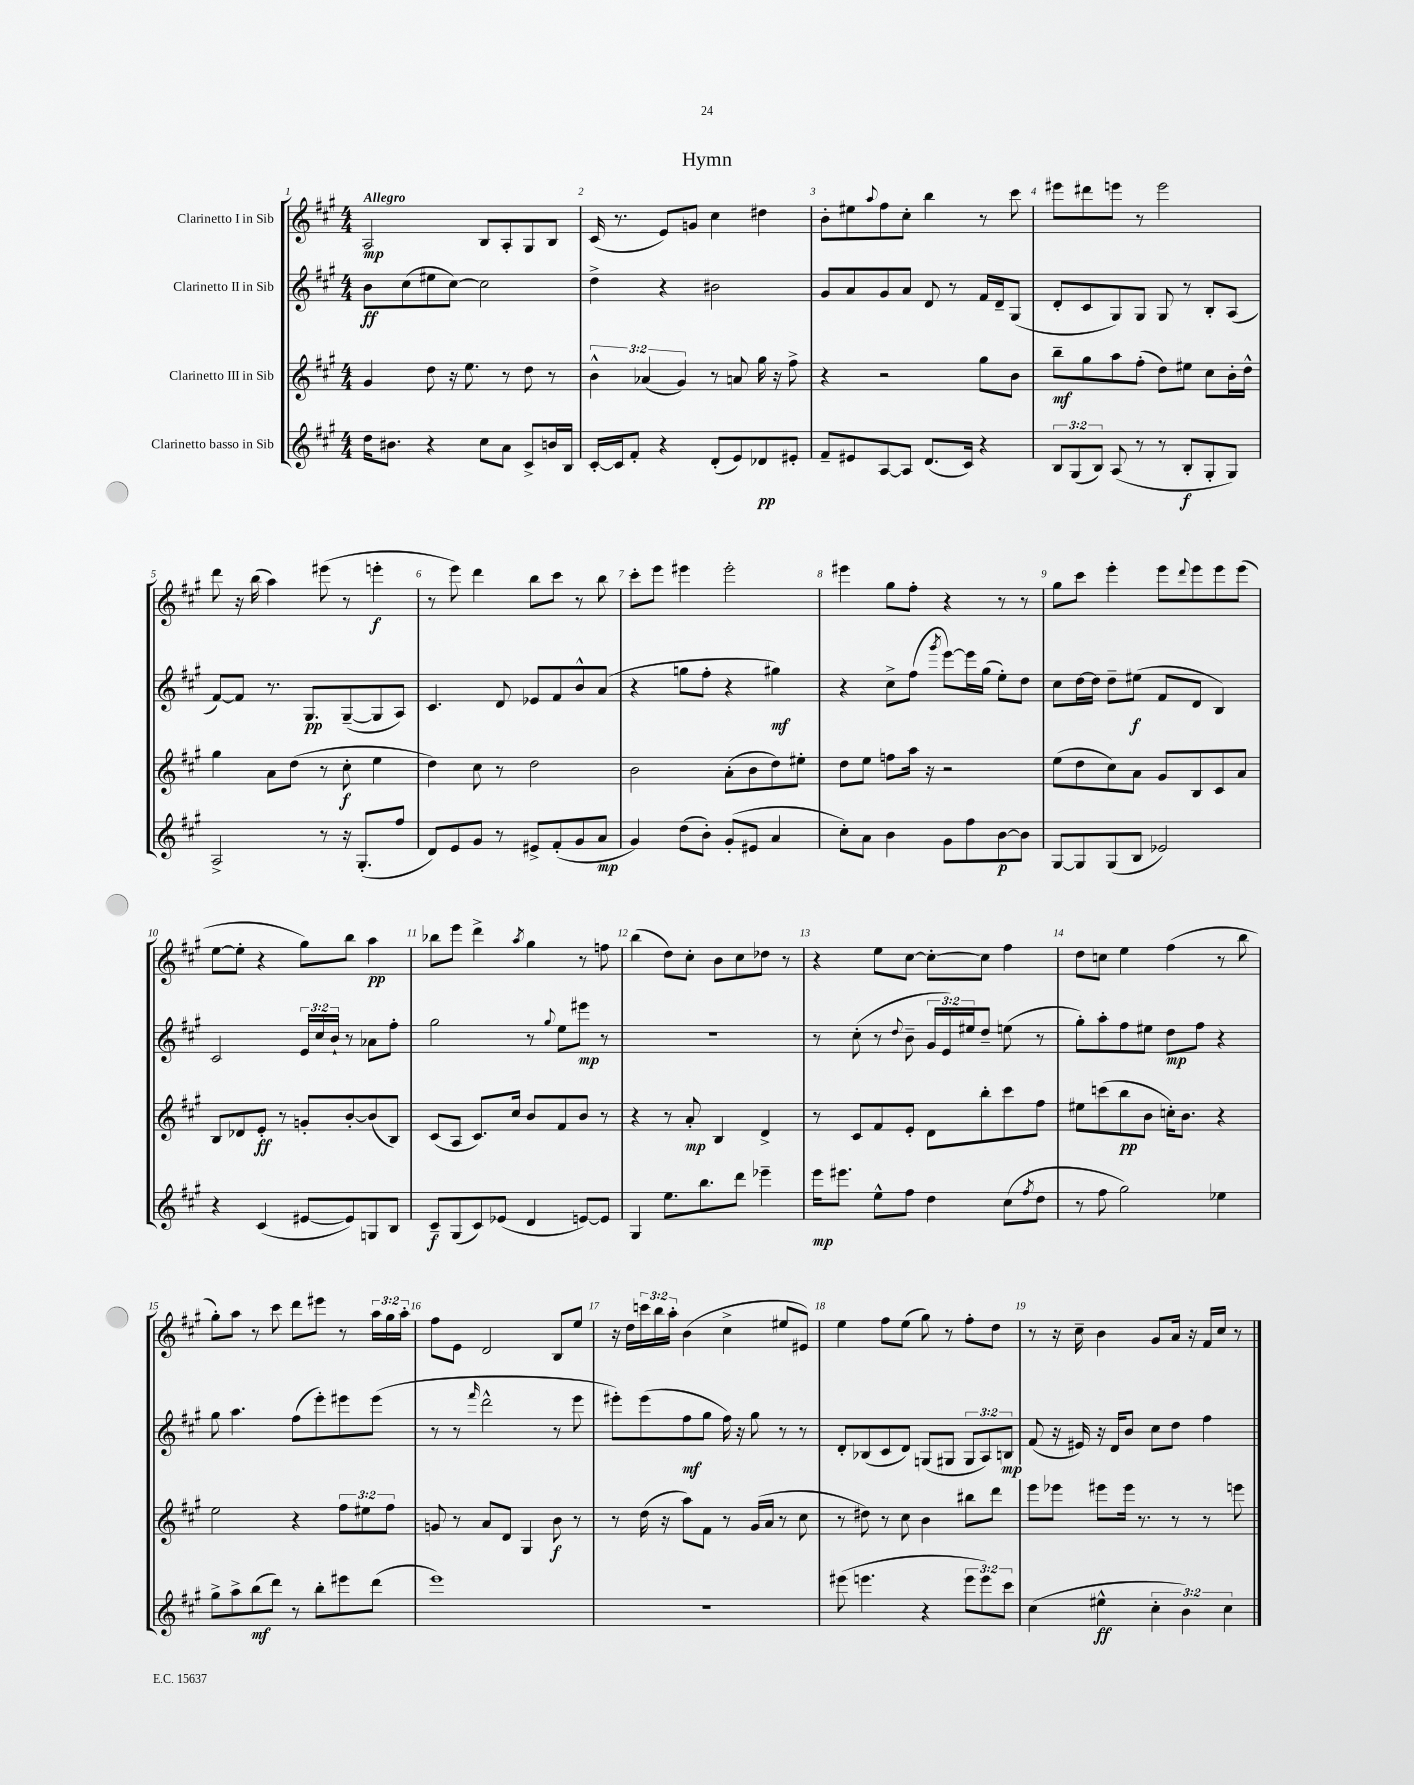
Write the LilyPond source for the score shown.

\header { title = "Hymn" }
<<
\new StaffGroup <<
\new Staff = "s0" \with { instrumentName = "Clarinetto I in Sib" } {
    \clef treble \key a \major \numericTimeSignature \time 4/4 \override Staff.TupletNumber.text = #tuplet-number::calc-fraction-text \tempo "Allegro"
    a2\mp b8 a8-. gis8 b8 |
    cis'16( r8. e'8) g'8 cis''4 dis''4 |
    b'8-. eis''8 \appoggiatura { a''8 } fis''8 cis''8-. b''4 r8 cis'''8 |
    eis'''8 dis'''8 e'''8 r8 e'''2 |
    d'''8 r16 b''16( a''4) eis'''8( r8 e'''4-.\f |
    r8 e'''8) d'''4 b''8 cis'''8 r8 b''8 |
    cis'''8-. e'''8 eis'''4 eis'''2-. |
    eis'''4 gis''8 fis''8-. r4 r8 r8 |
    gis''8 cis'''8 e'''4-. e'''8 \appoggiatura { d'''8 } e'''8 e'''8 e'''8( |
    e''8~ e''8-. r4 gis''8) b''8 a''4\pp |
    bes''8 e'''8 d'''4-> \acciaccatura { a''8 } gis''4 r8 f''8 |
    b''4( d''8) cis''8-. b'8 cis''8 des''8 r8 |
    r4 e''8 cis''8~ cis''8~-. cis''8 fis''4 |
    d''8 c''8 e''4 fis''4( r8 b''8 |
    gis''8-.) a''8 r8 cis'''8 d'''8 eis'''8 r8 \tuplet 3/2 { a''16 gis''16 a''16-. } |
    fis''8 e'8 d'2 b8 e''8 |
    r16 d''16 \tuplet 3/2 { c'''16 b''16 a''16-. } b'4( cis''4-> eis''8 eis'8) |
    e''4 fis''8 e''8( gis''8) r8 fis''8-. d''8 |
    r8 r16 cis''16-- b'4 gis'8 a'16 r16 fis'16 cis''16 r8 \bar "|." |
}
\new Staff = "s1" \with { instrumentName = "Clarinetto II in Sib" } {
    \clef treble \key a \major \numericTimeSignature \time 4/4 \override Staff.TupletNumber.text = #tuplet-number::calc-fraction-text
    b'8\ff cis''8( eis''8 cis''8~) cis''2 |
    d''4-> r4 bis'2 |
    gis'8 a'8 gis'8 a'8 d'8 r8 fis'16 d'16-- gis8( |
    d'8-. cis'8 gis8) gis8 gis8 r8 b8-. a8( |
    fis'8~) fis'8 r8. gis8.\pp gis8~--( gis8 a8) |
    cis'4. d'8 ees'8 fis'8 b'8-^ a'8( |
    r4 g''8 fis''8-. r4 gis''4\mf) |
    r4 cis''8-> fis''8( \acciaccatura { gis'''8 } e'''8~) e'''16 gis''16( e''8-.) d''8 |
    cis''8 d''16~ d''16 d''8-- eis''8\f( fis'8 d'8 b4) |
    cis'2 \tuplet 3/2 { e'16 cis''16 b'16-! } r8 aes'8 fis''8-. |
    gis''2 r8 \appoggiatura { gis''8 } e''8 eis'''8\mp r8 |
    R1 |
    r8 cis''8-.( r8 \appoggiatura { d''8 } b'8-- \tuplet 3/2 { gis'16 e'16) eis''16 } d''8-- e''8( r8 |
    gis''8-.) a''8-. fis''8 eis''8 d''8\mp fis''8 r4 |
    gis''8 a''4. fis''8( e'''8-.) eis'''8 eis'''8( |
    r8 r8 \grace { fis'''16 } d'''2-^ r8 e'''8 |
    eis'''8-.) eis'''8( fis''8\mf gis''8 fis''16) r16 gis''8 r8 r8 |
    d'8-. bes8( cis'8 d'8) g8( gis8 \tuplet 3/2 { gis8 a8) b8\mp } |
    fis'8( r16 eis'16) r16 d'16 b'8 cis''8 d''8 fis''4 \bar "|." |
}
\new Staff = "s2" \with { instrumentName = "Clarinetto III in Sib" } {
    \clef treble \key a \major \numericTimeSignature \time 4/4 \override Staff.TupletNumber.text = #tuplet-number::calc-fraction-text
    gis'4 d''8 r16 e''8. r8 d''8 r8 |
    \tuplet 3/2 { b'4-^ aes'4( gis'4) } r8 a'8 gis''16 r16 fis''8-> |
    r4 r2 gis''8 b'8 |
    b''8--\mf gis''8 a''8 fis''8-.( d''8) eis''8 cis''8 b'16-. d''16-^ |
    gis''4 a'8 d''8( r8 cis''8-.\f e''4 |
    d''4) cis''8 r8 d''2 |
    b'2 a'8-.( b'8 d''8) eis''8-. |
    d''8 e''8 f''8 a''16 r16 r2 |
    e''8( d''8 cis''8) a'8 gis'8 b8 cis'8 a'8 |
    b8 des'8 e'8-.\ff r8 g'8-. b'8~-. b'8( b8) |
    cis'8( a8 cis'8.) cis''16 b'8 fis'8 b'8 r8 |
    r4 r8 a'8-.\mp b4 d'4-> |
    r8 cis'8 fis'8 e'8-. d'8 b''8-. cis'''8 fis''8 |
    eis''8 c'''8( b''8\pp b'8 c''16-.) b'8. r4 |
    e''2 r4 \tuplet 3/2 { fis''8 eis''8 fis''8 } |
    g'8 r8 a'8 d'8 gis4 b'8\f r8 |
    r8 d''16( r16 a''8) fis'8 r8 gis'16( a'16 r8 cis''8 |
    r8 dis''8) r8 cis''8 b'4 bis''8 d'''8 |
    e'''8 ees'''8 eis'''8 eis'''16 r8. r8 r8 e'''8 \bar "|." |
}
\new Staff = "s3" \with { instrumentName = "Clarinetto basso in Sib" } {
    \clef treble \key a \major \numericTimeSignature \time 4/4 \override Staff.TupletNumber.text = #tuplet-number::calc-fraction-text
    d''16 bis'8. r4 cis''8 a'8 cis'8-> b'16 b16 |
    cis'16~-. cis'16 fis'8-. r4 d'8-.( e'8) des'8\pp eis'8-. |
    fis'8-- eis'8 a8~ a8 d'8.( cis'16) r4 |
    \tuplet 3/2 { b8 gis8( b8) } a8( r8 r8 b8-.\f gis8-. gis8) |
    a2-> r8 r16 gis8.-.( fis''8 |
    d'8) e'8 gis'8 r8 eis'8-> fis'8-.( gis'8 a'8\mp |
    gis'4) d''8( b'8-.) gis'8-.( eis'8 a'4 |
    cis''8-.) a'8 b'4 gis'8 fis''8 b'8~\p b'8 |
    gis8~ gis8 gis8( b8 ees'2) |
    r4 cis'4( eis'8~ eis'8) g8 b8 |
    cis'8--\f gis8( cis'8) ees'8( d'4 e'8~) e'8 |
    gis4 e''8. b''8. d'''8 ees'''4-- |
    e'''16\mp eis'''8. e''8-^ fis''8 d''4 cis''8( \acciaccatura { fis''8 } d''8 |
    r8 fis''8 gis''2) ees''4 |
    gis''8-> a''8-> b''8\mf( d'''8) r8 b''8-. eis'''8 d'''8( |
    e'''1) |
    r1 |
    eis'''8( e'''4. r4 \tuplet 3/2 { e'''8 e'''8) cis'''8 } |
    cis''4( eis''4-^\ff \tuplet 3/2 { cis''4-. b'4) cis''4 } \bar "|." |
}
>>
>>
\layout { \context { \Score \override BarNumber.break-visibility = ##(#f #t #t) barNumberVisibility = #all-bar-numbers-visible } }
